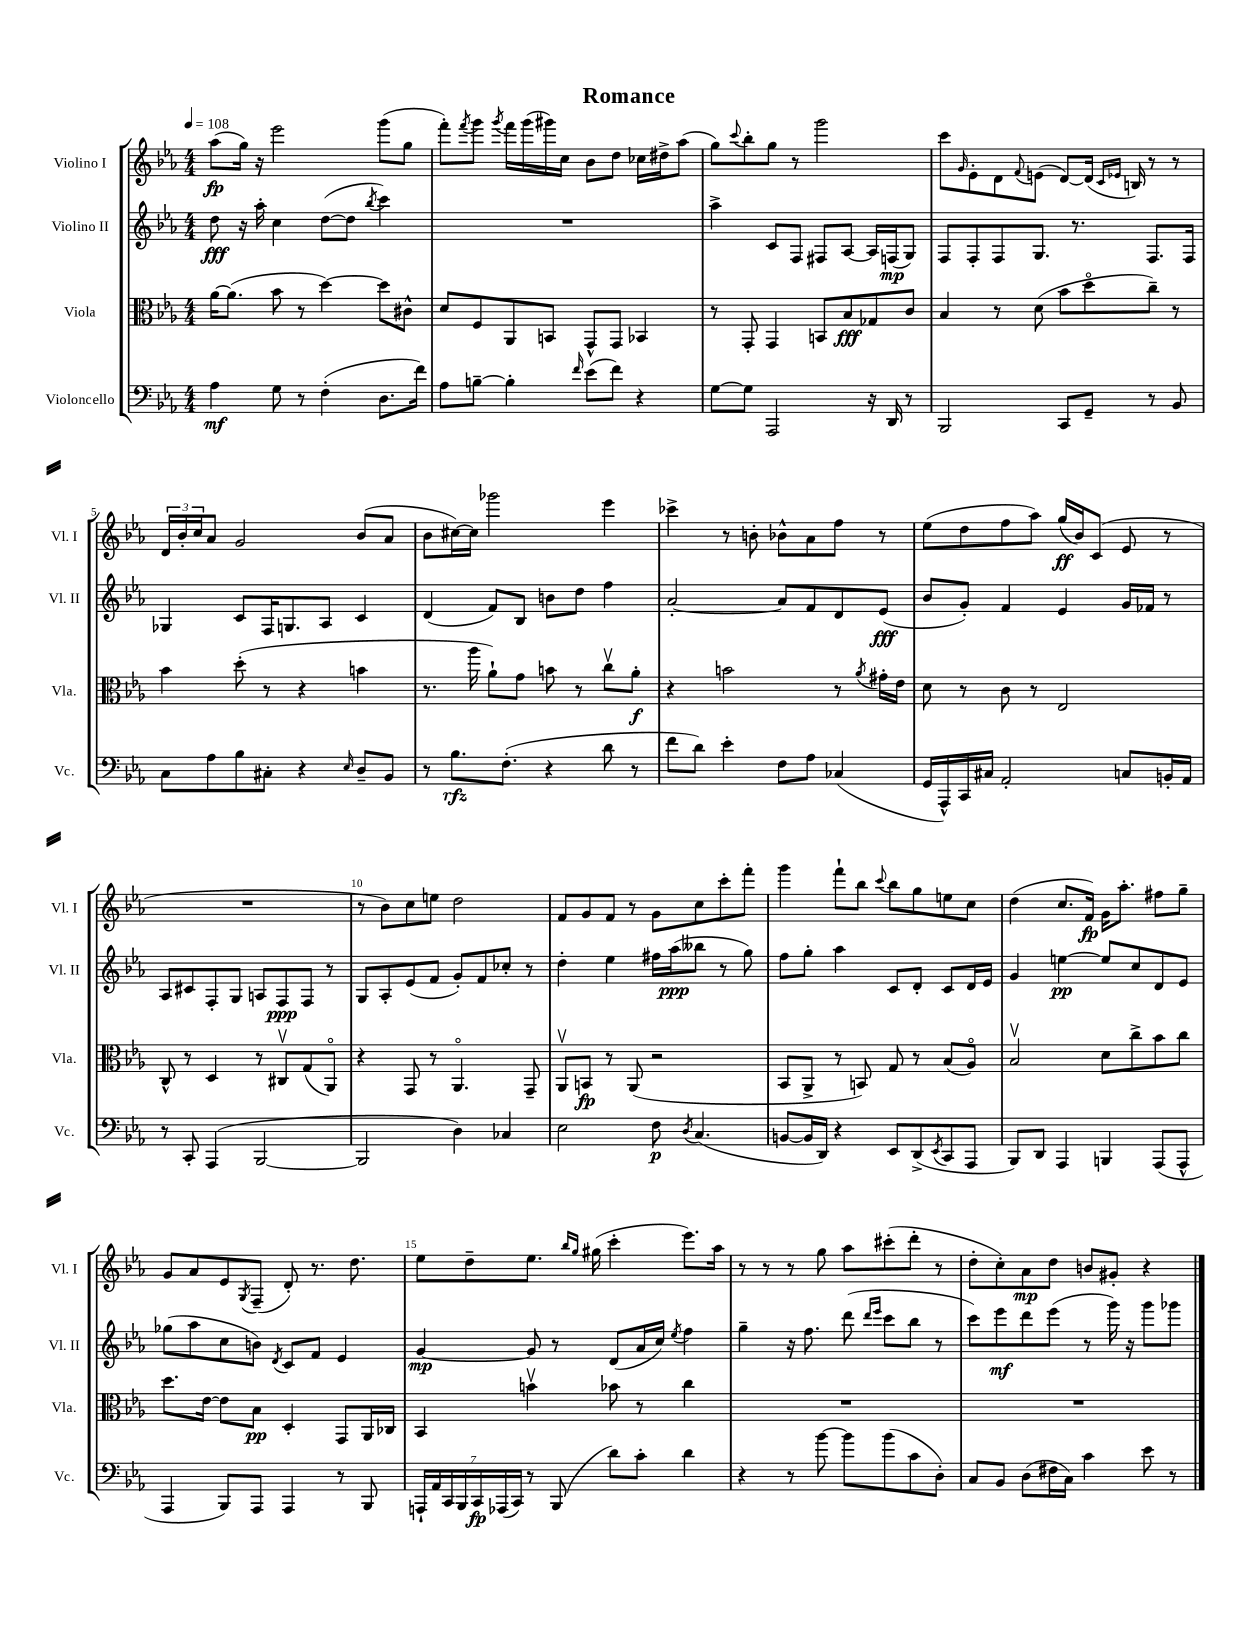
\header { title = "Romance" }
<<
\new StaffGroup <<
\new Staff = "s0" \with { instrumentName = "Violino I" shortInstrumentName = "Vl. I" } {
    \clef treble \key ees \major \numericTimeSignature \time 4/4 \tempo 4 = 108
    aes''8\fp( g''16) r16 ees'''2 g'''8( g''8 |
    f'''8-.) \acciaccatura { f'''8 } g'''8 \acciaccatura { g'''8 } f'''16 g'''16( gis'''16) c''16 bes'8 d''8 ces''16 dis''16-> aes''8( |
    g''8) \appoggiatura { c'''8 } bes''8-. g''8 r8 g'''2 |
    c'''8 \grace { g'16 } ees'8-. d'8 \appoggiatura { f'8 } e'8( d'8~) d'16( \grace { c'16 ees'16 } b16) r8 r8 |
    \tuplet 3/2 { d'16 bes'16-. c''16 } aes'8 g'2 bes'8( aes'8 |
    bes'8 cis''16~) cis''16 ges'''2 ees'''4 |
    ces'''4-> r8 b'8-. bes'8-^ aes'8 f''8 r8 |
    ees''8( d''8 f''8 aes''8) g''16\ff( bes'16) c'8( ees'8 r8 |
    R1 |
    r8 bes'8) c''8 e''8 d''2 |
    f'8 g'8 f'8 r8 g'8 c''8 c'''8-. f'''8-. |
    g'''4 f'''8-! bes''8 \appoggiatura { c'''8 } bes''8 g''8 e''8 c''8 |
    d''4( c''8. f'16\fp) g'16 aes''8.-. fis''8 g''8-- |
    g'8 aes'8 ees'8 \acciaccatura { g8 } f8--( d'8-.) r8. d''8. |
    ees''8 d''8-- ees''8. \grace { bes''16 g''16 } gis''16( c'''4-. ees'''8.) aes''16 |
    r8 r8 r8 g''8 aes''8 cis'''8-.( d'''8-. r8 |
    d''8-. c''8-.) aes'8\mp d''8 b'8 gis'8-. r4 \bar "|." |
}
\new Staff = "s1" \with { instrumentName = "Violino II" shortInstrumentName = "Vl. II" } {
    \clef treble \key ees \major \numericTimeSignature \time 4/4
    d''8\fff r16 aes''16-. c''4 d''8~( d''8 \acciaccatura { bes''8 } c'''4) |
    R1 |
    aes''4-> c'8 f8 fis8 aes8~ aes16 f16\mp( g8) |
    f8 f8-. f8 g8. r8. f8. f16 |
    ges4 c'8 f16 g8. aes8 c'4 |
    d'4( f'8) bes8 b'8 d''8 f''4 |
    aes'2~-. aes'8 f'8 d'8 ees'8\fff( |
    bes'8 g'8-.) f'4 ees'4 g'16 fes'16 r8 |
    aes8 cis'8 f8-. g8 a8 f8\ppp f8 r8 |
    g8 aes8-. ees'8( f'8 g'8-.) f'8 ces''8-. r8 |
    d''4-. ees''4 fis''16 aes''16\ppp( beses''8 r8 g''8) |
    f''8 g''8-. aes''4 c'8 d'8-. c'8 d'16 ees'16 |
    g'4 e''4~\pp e''8 c''8 d'8 ees'8 |
    ges''8( aes''8 c''8 b'8) \acciaccatura { d'8 } c'8 f'8 ees'4 |
    g'4~\mp g'8 r8 d'8( aes'16 c''16) \acciaccatura { ees''8 } f''4 |
    g''4-- r16 f''8. d'''8( \grace { d'''16 ees'''16 } c'''8 bes''8 r8 |
    c'''8) ees'''8\mf d'''8 ees'''8( r8 g'''16) r16 g'''8 ges'''8 \bar "|." |
}
\new Staff = "s2" \with { instrumentName = "Viola" shortInstrumentName = "Vla." } {
    \clef alto \key ees \major \numericTimeSignature \time 4/4
    aes'16~ aes'8.( bes'8 r8 d''4~) d''8 cis'8-^ |
    d'8 f8 aes,8 b,8 g,8-^ g,8 bes,4 |
    r8 g,8-. g,4 b,8 bes8\fff ges8 c'8 |
    bes4 r8 d'8( bes'8 d''8\flageolet c''8--) r8 |
    bes'4 d''8-.( r8 r4 b'4 |
    r8. aes''16 aes'8-!) g'8 b'8 r8 c''8\upbow aes'8-.\f |
    r4 b'2 r8 \acciaccatura { aes'8 } gis'16-. ees'16 |
    d'8 r8 c'8 r8 ees2 |
    c8-^ r8 d4 r8 cis8\upbow g8( aes,8\flageolet) |
    r4 g,8 r8 aes,4.\flageolet g,8-- |
    aes,8\upbow b,8\fp r8 aes,8( r2 |
    bes,8 aes,8-> r8 b,8) g8 r8 bes8( aes8\flageolet) |
    bes2\upbow d'8 c''8-> bes'8 c''8 |
    d''8. ees'16~ ees'8 bes8\pp d4-. g,8 aes,16 ces16 |
    bes,4 b'4\upbow bes'8 r8 c''4 |
    R1 |
    R1 \bar "|." |
}
\new Staff = "s3" \with { instrumentName = "Violoncello" shortInstrumentName = "Vc." } {
    \clef bass \key ees \major \numericTimeSignature \time 4/4
    aes4\mf g8 r8 f4-.( d8. f'16) |
    aes8 b8~-- b4-. \grace { f'16 } ees'8( f'8) r4 |
    g8~ g8 aes,,2 r16 d,16 r8 |
    bes,,2 c,8 g,8-- r8 bes,8 |
    c8 aes8 bes8 cis8-. r4 \grace { ees16 } d8-- bes,8 |
    r8 bes8.\rfz f8.-.( r4 d'8 r8 |
    f'8 d'8) ees'4-. f8 aes8 ces4( |
    g,16 aes,,16-^) c,16 cis16 aes,2-. c8 b,16-. aes,16 |
    r8 c,8-. aes,,4( bes,,2~ |
    bes,,2 d4) ces4 |
    ees2 f8\p \acciaccatura { d8 } c4.( |
    b,8~ b,16 d,16) r4 ees,8 d,8->( \acciaccatura { ees,8 } c,8 aes,,8 |
    bes,,8) d,8 aes,,4 b,,4 aes,,8( aes,,8-^ |
    aes,,4 bes,,8) aes,,8 aes,,4 r8 bes,,8 |
    \tuplet 7/4 { a,,16-! aes,16 c,16 bes,,16 c,16\fp aes,,16( c,16) } r8 bes,,8( d'8) c'8-. d'4 |
    r4 r8 bes'8~ bes'8 bes'8( c'8 d8-.) |
    c8 bes,8 d8( fis16 c16) c'4 ees'8 r8 \bar "|." |
}
>>
>>
\layout { \context { \Score \override BarNumber.break-visibility = ##(#f #t #t) barNumberVisibility = #(every-nth-bar-number-visible 5) } }
